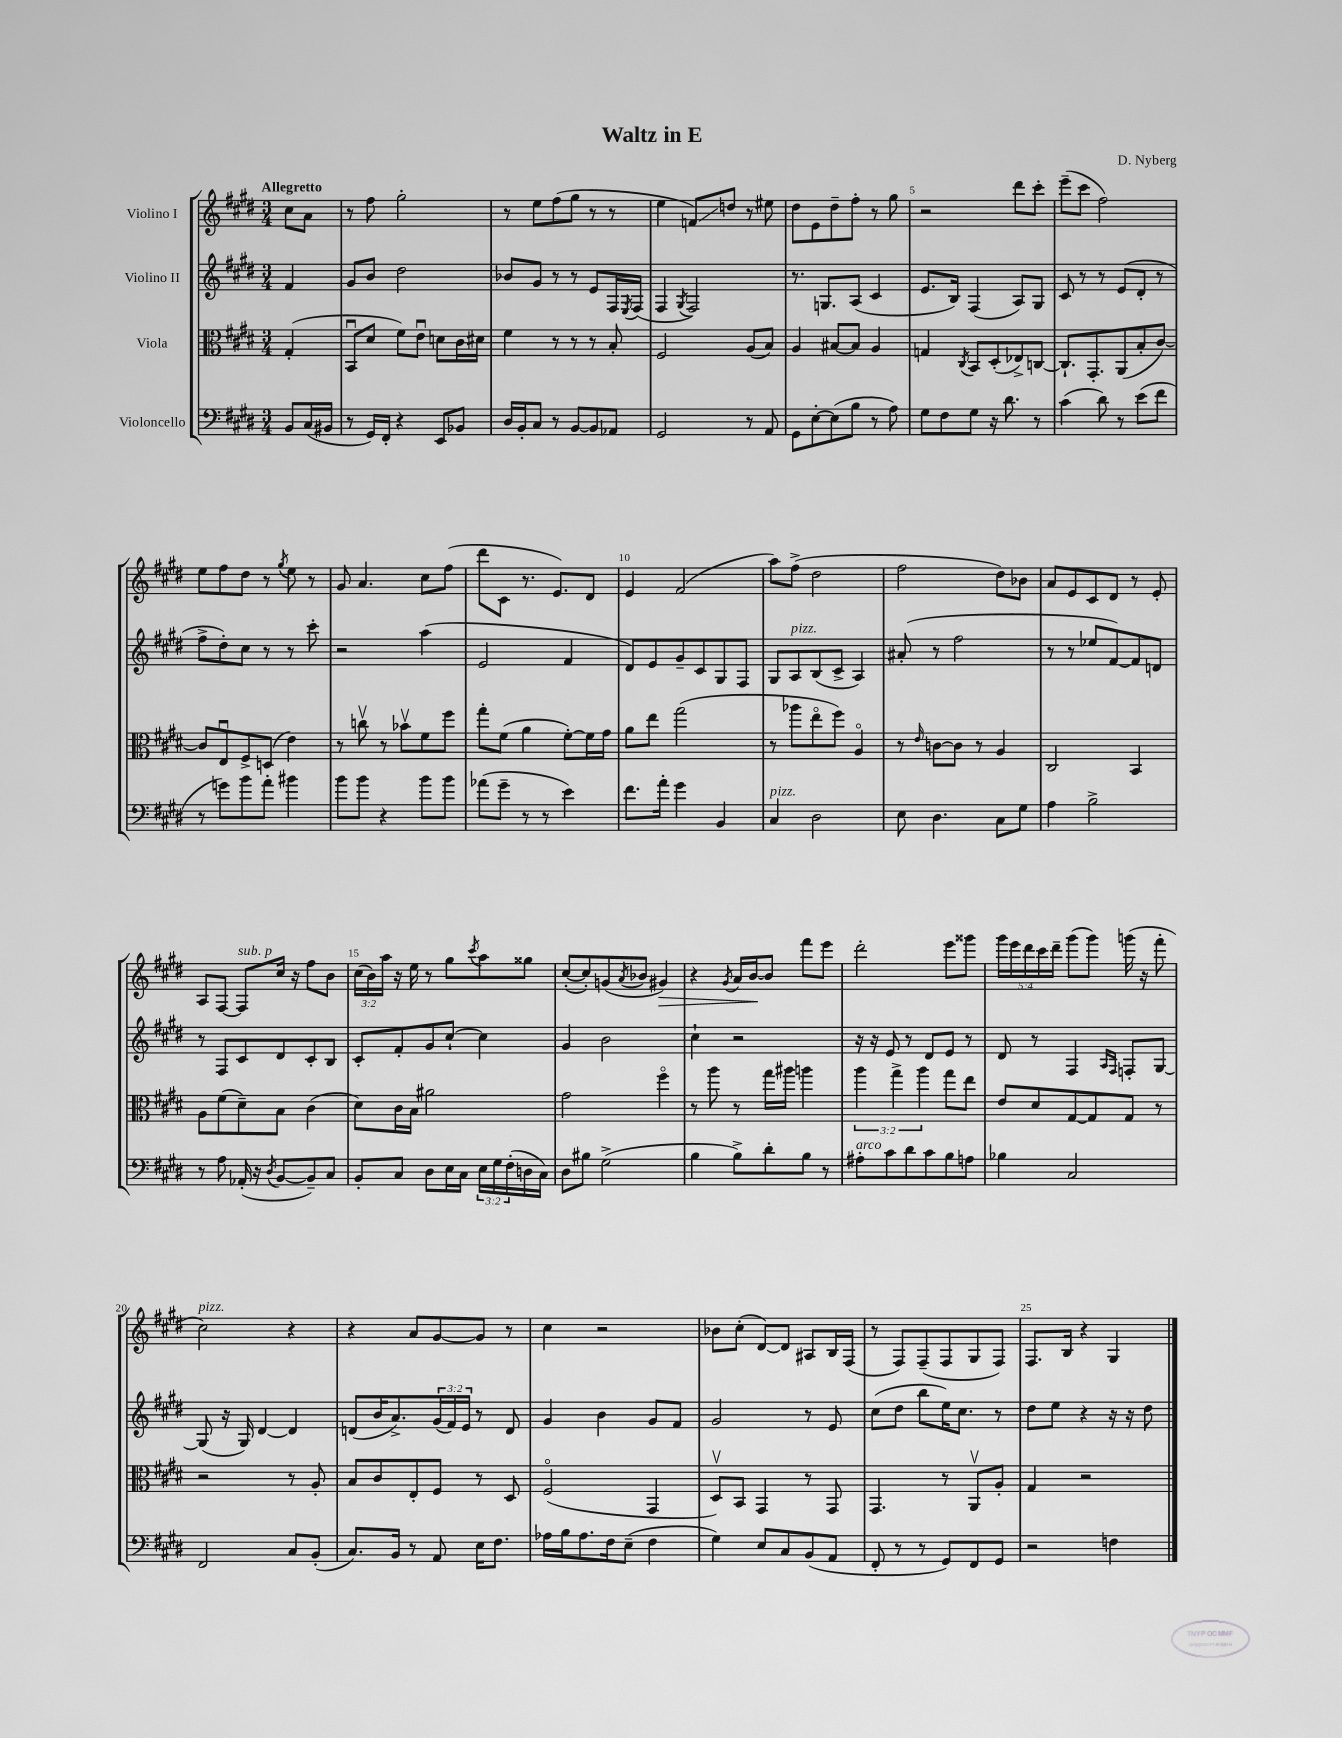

**kern	**kern	**kern	**kern
*staff4	*staff3	*staff2	*staff1
*clefF4	*clefC3	*clefG2	*clefG2
*k[f#c#g#d#]	*k[f#c#g#d#]	*k[f#c#g#d#]	*k[f#c#g#d#]
*M3/4	*M3/4	*M3/4	*M3/4
8BB	(4G#'	4f#	8cc#
(16C#	.	.	8a
16BB#	.	.	.
=	=	=	=
8r	8BBu	8g#	8r
16GG#)	8d#	8b	8ff#
16FF#'	.	.	.
4r	8f#)	2dd#	2gg#'
.	8eu	.	.
8EE	8d	.	.
8BB-	16c#	.	.
.	16d#	.	.
=	=	=	=
16D#	4f#	8b-	8r
16BB'	.	.	.
8C#	.	8g#	8ee
8r	8r	8r	(8ff#
[8BB	8r	8r	8gg#
8BB]	8r	8e	8r
8AA-	8B'	16F#	8r
.	.	8qE	.
.	.	(16F#	.
=	=	=	=
2GG#	2F#	4F#	4ee
.	.	8qG#	.
.	.	2F#)	8f)
.	.	.	8dd
8r	(8A	.	8r
8AA	8B)	.	8ee#
=	=	=	=
8GG#	4A	8.r	8dd#
[8E'	.	.	8e
.	.	8.G	.
(8E]	[8B#	.	8dd#~
8B	8B#]	(8A	8ff#'
8r	4A	4c#	8r
8A)	.	.	8gg#
=	=	=	=
8G#	4G	8.e	2r
8F#	.	.	.
.	.	16B)	.
.	8qC#	.	.
8G#	8BB	(4F#	.
16r	(8D#'	.	.
8.d#	.	.	.
.	8E-^)	8A)	8ddd#
8r	[8C	8G#	8ccc#'
=	=	=	=
(4c#	8.C`]	8c#	(8eee~
.	.	8r	8ccc#
.	8.GG#'	.	.
8d#)	.	8r	2ff#)
8r	(8AA	(8e	.
(8e	8B'	8d#'	.
8f#	[8c#)	8r	.
=	=	=	=
8r	8c#]	8ff#^	8ee
8g)	8Eu	8dd#')	8ff#
8b	8F#^	8cc#	8dd#
8a'	(8D	8r	8r
.	.	.	8qgg#
4b#	4e)	8r	8ee
.	.	8ccc#'	8r
=	=	=	=
8b	8r	2r	8g#
8b	8ccv	.	4.a
4r	8r	.	.
.	8b-v	.	.
8b	8f#	(4aa	8cc#
8b	8ff#	.	(8ff#
=	=	=	=
(8a-	8gg#'	2e	8ddd#
8g#~	(8f#	.	8c#
8r	4a	.	8.r
8r	.	.	.
.	.	.	8.e)
4e)	[8f#')	4f#	.
.	16f#]	.	8d#
.	16g#	.	.
=	=	=	=
8.f#	8a	8d#)	4e
.	8ee	8e	.
16a'	.	.	.
4g#	(2gg#	8g#~	(2f#
.	.	8c#	.
4BB	.	8G#	.
.	.	8F#	.
=	=	=	=
4C#	8r	8G#	8aa)
.	8aa-	8A	(8ff#^
2D#	8eeo	(8B	2dd#
.	8ff#)	8c#^	.
.	4Ao	4A)	.
=	=	=	=
8E	8r	(8a#'	2ff#
.	16qqe	.	.
4.D#	[8c	8r	.
.	8c]	2ff#	.
.	8r	.	.
8C#	4A	.	8dd#)
8G#	.	.	8b-
=	=	=	=
4A	2C#	8r	8a
.	.	8r	8e
2B^	.	8ee-	8c#
.	.	[8f#)	8d#
.	4BB	8f#]	8r
.	.	8d	8e'
=	=	=	=
8r	8A	8r	8A
8A	(8f#	8F#	[8F#
(16AA-'	8d#~)	8c#	8F#]
16r	.	.	.
8qD#	.	.	.
[8BB	8B	8d#	16cc#
.	.	.	16r
8BB~])	(4c#	8c#'	8ff#
8C#	.	8B	8b
=	=	=	=
8BB'	8d#)	8c#'	(24cc#
.	.	.	24b)
.	.	.	24aa
8C#	16c#	8f#'	16r
.	16B	.	16ee
8D#	2a#	8g#	8r
16E	.	[8cc#`	8gg#
16C#	.	.	.
.	.	.	8qccc#
24E	.	4cc#]	8aa
24G#	.	.	.
(24F#'	.	.	.
16D	.	.	8gg##
16C#)	.	.	.
=	=	=	=
8D#	2g#	4g#	([8cc#'
8B#	.	.	8cc#'])
(2G#^	.	2b	(8g
.	.	.	8qa
.	.	.	8b-
.	4ff#o	.	4g#)
=	=	=	=
4B	8r	4cc#`	4r
.	8aa	.	.
.	.	.	8qg#
8B^)	8r	2r	16a
.	.	.	[16b
8d#'	16gg#	.	8b]
.	16aa#	.	.
8B	4aa	.	8fff#
8r	.	.	8eee
=	=	=	=
8A#'	6aa	16r	2ddd#'
.	.	16r	.
8c#	.	8e	.
.	6gg#^	.	.
8d#	.	8r	.
.	6aa	.	.
8c#	.	8d#	.
8B	8gg#	8e	8eee
8A	8ee	8r	8ggg##
=	=	=	=
4B-	8e	8d#	20ggg#
.	.	.	20eee
.	.	.	20ddd#
.	8d#	8r	.
.	.	.	20ccc#
.	.	.	20ddd#~
2C#	[8G#	4F#	(8ggg#
.	8G#]	.	8ggg#)
.	.	16qqA	.
.	.	16qqF#	.
.	8G#	8F'	(16ggg
.	.	.	16r
.	8r	[8G#	8fff#'
=	=	=	=
2FF#	2r	(8G#]	2cc#)
.	.	16r	.
.	.	16G#)	.
.	.	[4d#	.
8C#	8r	4d#]	4r
(8BB'	8A'	.	.
=	=	=	=
8.C#)	8B	(8d	4r
.	8c#	16b	.
16BB	.	8.a^)	.
8r	8E'	.	8a
8AA	8F#	(24g#	[8g#
.	.	24f#)	.
.	.	24e	.
16E	8r	8r	8g#]
8.F#	.	.	.
.	8D#	8d	8r
=	=	=	=
16A-	(2F#o	4g#	4cc#
16B	.	.	.
8.A-	.	.	.
.	.	4b	2r
16F#	.	.	.
(8E~	.	.	.
4F#	4GG#	8g#	.
.	.	8f#	.
=	=	=	=
4G#)	8D#v)	2g#	8b-
.	8BB	.	(8cc#'
8E	4GG#	.	[8d#)
8C#	.	.	8d#]
(8BB	8r	8r	8A#
8AA	8GG#	8e	16B
.	.	.	(16F#
=	=	=	=
8FF#'	4.GG#	(8cc#	8r
8r	.	8dd#	8F#)
8r	.	8bb	(8F#~
8GG#)	8r	16ee)	8F#
.	.	8.cc#	.
8FF#	8AAv	.	8G#
8GG#	8A'	8r	8F#)
=	=	=	=
2r	4G#	8dd#	8.F#
.	.	8ee	.
.	.	.	16B
.	2r	4r	4r
4F	.	16r	4G#
.	.	16r	.
.	.	8dd#	.
==	==	==	==
*-	*-	*-	*-
